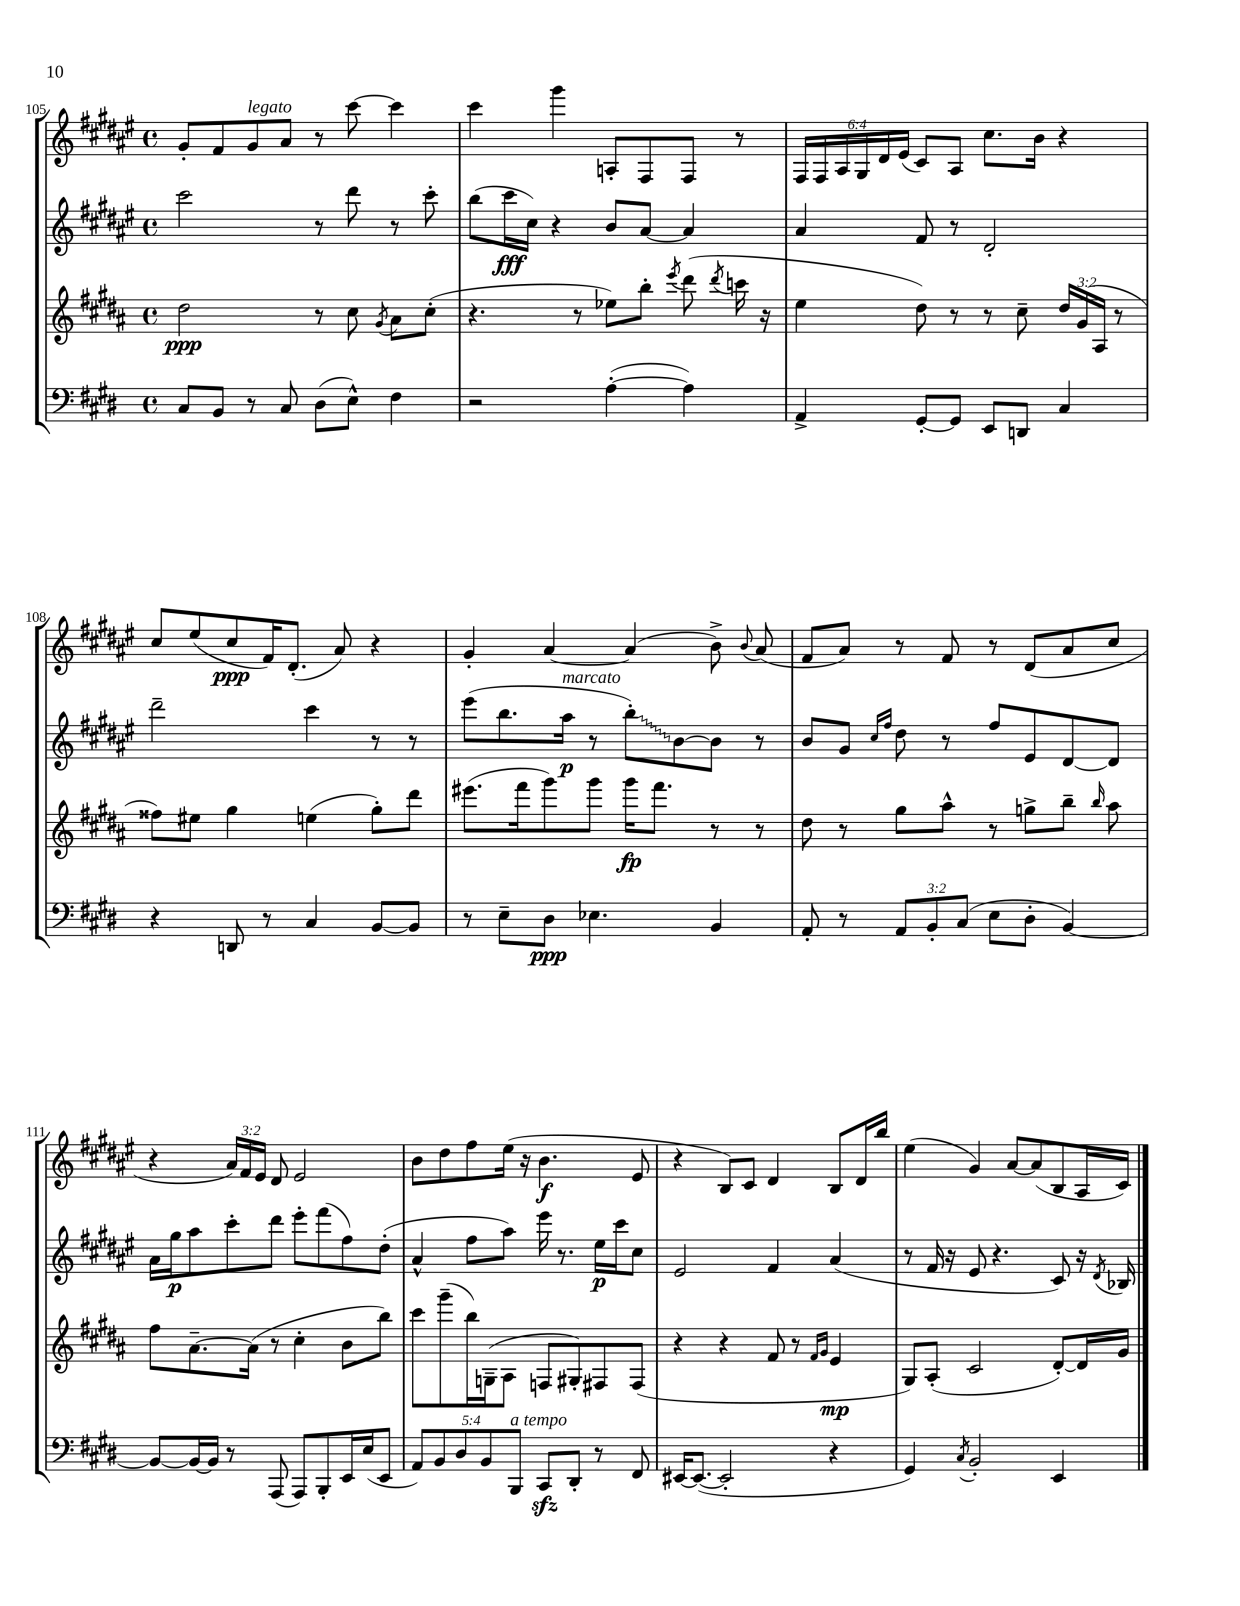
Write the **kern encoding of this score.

**kern	**kern	**kern	**kern
*staff4	*staff3	*staff2	*staff1
*clefF4	*clefG2	*clefG2	*clefG2
*k[f#c#g#d#]	*k[f#c#g#d#a#]	*k[f#c#g#d#a#e#]	*k[f#c#g#d#a#e#]
*M4/4	*M4/4	*M4/4	*M4/4
*met(c)	*met(c)	*met(c)	*met(c)
8C#	2dd#	2ccc#	8g#'
8BB	.	.	8f#
8r	.	.	8g#
8C#	.	.	8a#
(8D#	8r	8r	8r
8E^^)	8cc#	8ddd#	[8ccc#
.	8qg#	.	.
4F#	8a#	8r	4ccc#]
.	(8cc#'	8ccc#'	.
=	=	=	=
2r	4.r	(8bb	4ccc#
.	.	16ccc#	.
.	.	16cc#)	.
.	.	4r	4ggg#
.	8r	.	.
([4A'	8ee-)	8b	8A'
.	8bb'	[8a#	8F#
.	8qeee	.	.
4A])	(8ddd#	4a#]	8F#
.	8qddd#	.	.
.	16ccc	.	8r
.	16r	.	.
=	=	=	=
4AA^	4ee	4a#	24F#
.	.	.	24F#
.	.	.	24A#
.	.	.	24G#
.	.	.	24d#
.	.	.	(24e#
[8GG#'	8dd#)	8f#	8c#)
8GG#]	8r	8r	8A#
8EE	8r	2d#'	8.cc#
8DD	8cc#~	.	.
.	.	.	16b
4C#	24dd#	.	4r
.	(24g#	.	.
.	24A#	.	.
.	8r	.	.
=	=	=	=
4r	8ff##)	2ddd#~	8cc#
.	8ee#	.	(8ee#
8DD	4gg#	.	8cc#
8r	.	.	16f#)
.	.	.	(8.d#'
4C#	(4ee	4ccc#	.
.	.	.	8a#)
[8BB	8gg#')	8r	4r
8BB]	8ddd#	8r	.
=	=	=	=
8r	(8.eee#	(8eee#	4g#'
8E~	.	8.bb	.
.	16fff#	.	.
8D#	8ggg#)	.	[4a#
.	.	16aa#	.
4.E-	8ggg#	8r	.
.	16ggg#	8bb')	(4a#]
.	8.fff#	.	.
.	.	[8b	.
4BB	8r	8b]	8b^)
.	.	.	8qqb
.	8r	8r	(8a#
=	=	=	=
8AA'	8dd#	8b	8f#
8r	8r	8g#	8a#)
.	.	16qqcc#	.
.	.	16qqff#	.
12AA	8gg#	8dd#	8r
12BB'	.	.	.
.	8aa#^^	8r	8f#
(12C#	.	.	.
8E	8r	8ff#	8r
8D#'	8gg^	8e#	(8d#
[4BB)	8bb~	[8d#	8a#
.	16qqbb	.	.
.	8aa#	8d#]	8cc#
=	=	=	=
8BB_	8ff#	16a#	4r
.	.	16gg#	.
16BB_	[8.a#~	8aa#	.
16BB]	.	.	.
8r	.	8ccc#'	24a#)
.	.	.	24f#
.	(16a#]	.	.
.	.	.	24e#
(8AAA	8r	8ddd#	8d#
8AAA)	4cc#'	8eee#'	2e#
8BBB'	.	(8fff#	.
16EE	8b	8ff#)	.
(16E	.	.	.
8EE	8bb)	(8dd#'	.
=	=	=	=
10AA)	8ccc#	4a#^^	8b
10BB	.	.	.
.	(8ggg#~	.	8dd#
10D#	.	.	.
.	16bb)	8ff#	8ff#
10BB	.	.	.
.	(16G~	.	.
.	8A#	8aa#)	(16ee#
10BBB	.	.	.
.	.	.	16r
8CC#	8F	16eee#	4.b
.	.	8.r	.
8DD#'	8G#')	.	.
8r	8F#	16ee#	.
.	.	16ccc#	.
8FF#	(8F#	8cc#	8e#
=	=	=	=
[16EE#	4r	2e#	4r
(8.EE#_	.	.	.
2EE#']	4r	.	8B)
.	.	.	8c#
.	8f#	4f#	4d#
.	8r	.	.
.	16qqf#	.	.
.	16qqg#	.	.
4r	4e	(4a#	8B
.	.	.	16d#
.	.	.	16bb
=	=	=	=
4GG#)	8G#)	8r	(4ee#
.	(8A#'	16f#	.
.	.	16r	.
8qC#	.	.	.
2BB'	2c#	8e#	4g#)
.	.	4.r	.
.	.	.	[8a#
.	.	.	(8a#]
4EE	[8d#')	8c#)	8B
.	16d#]	16r	16A#
.	.	8qd#	.
.	16g#	16B-	16c#)
==	==	==	==
*-	*-	*-	*-
